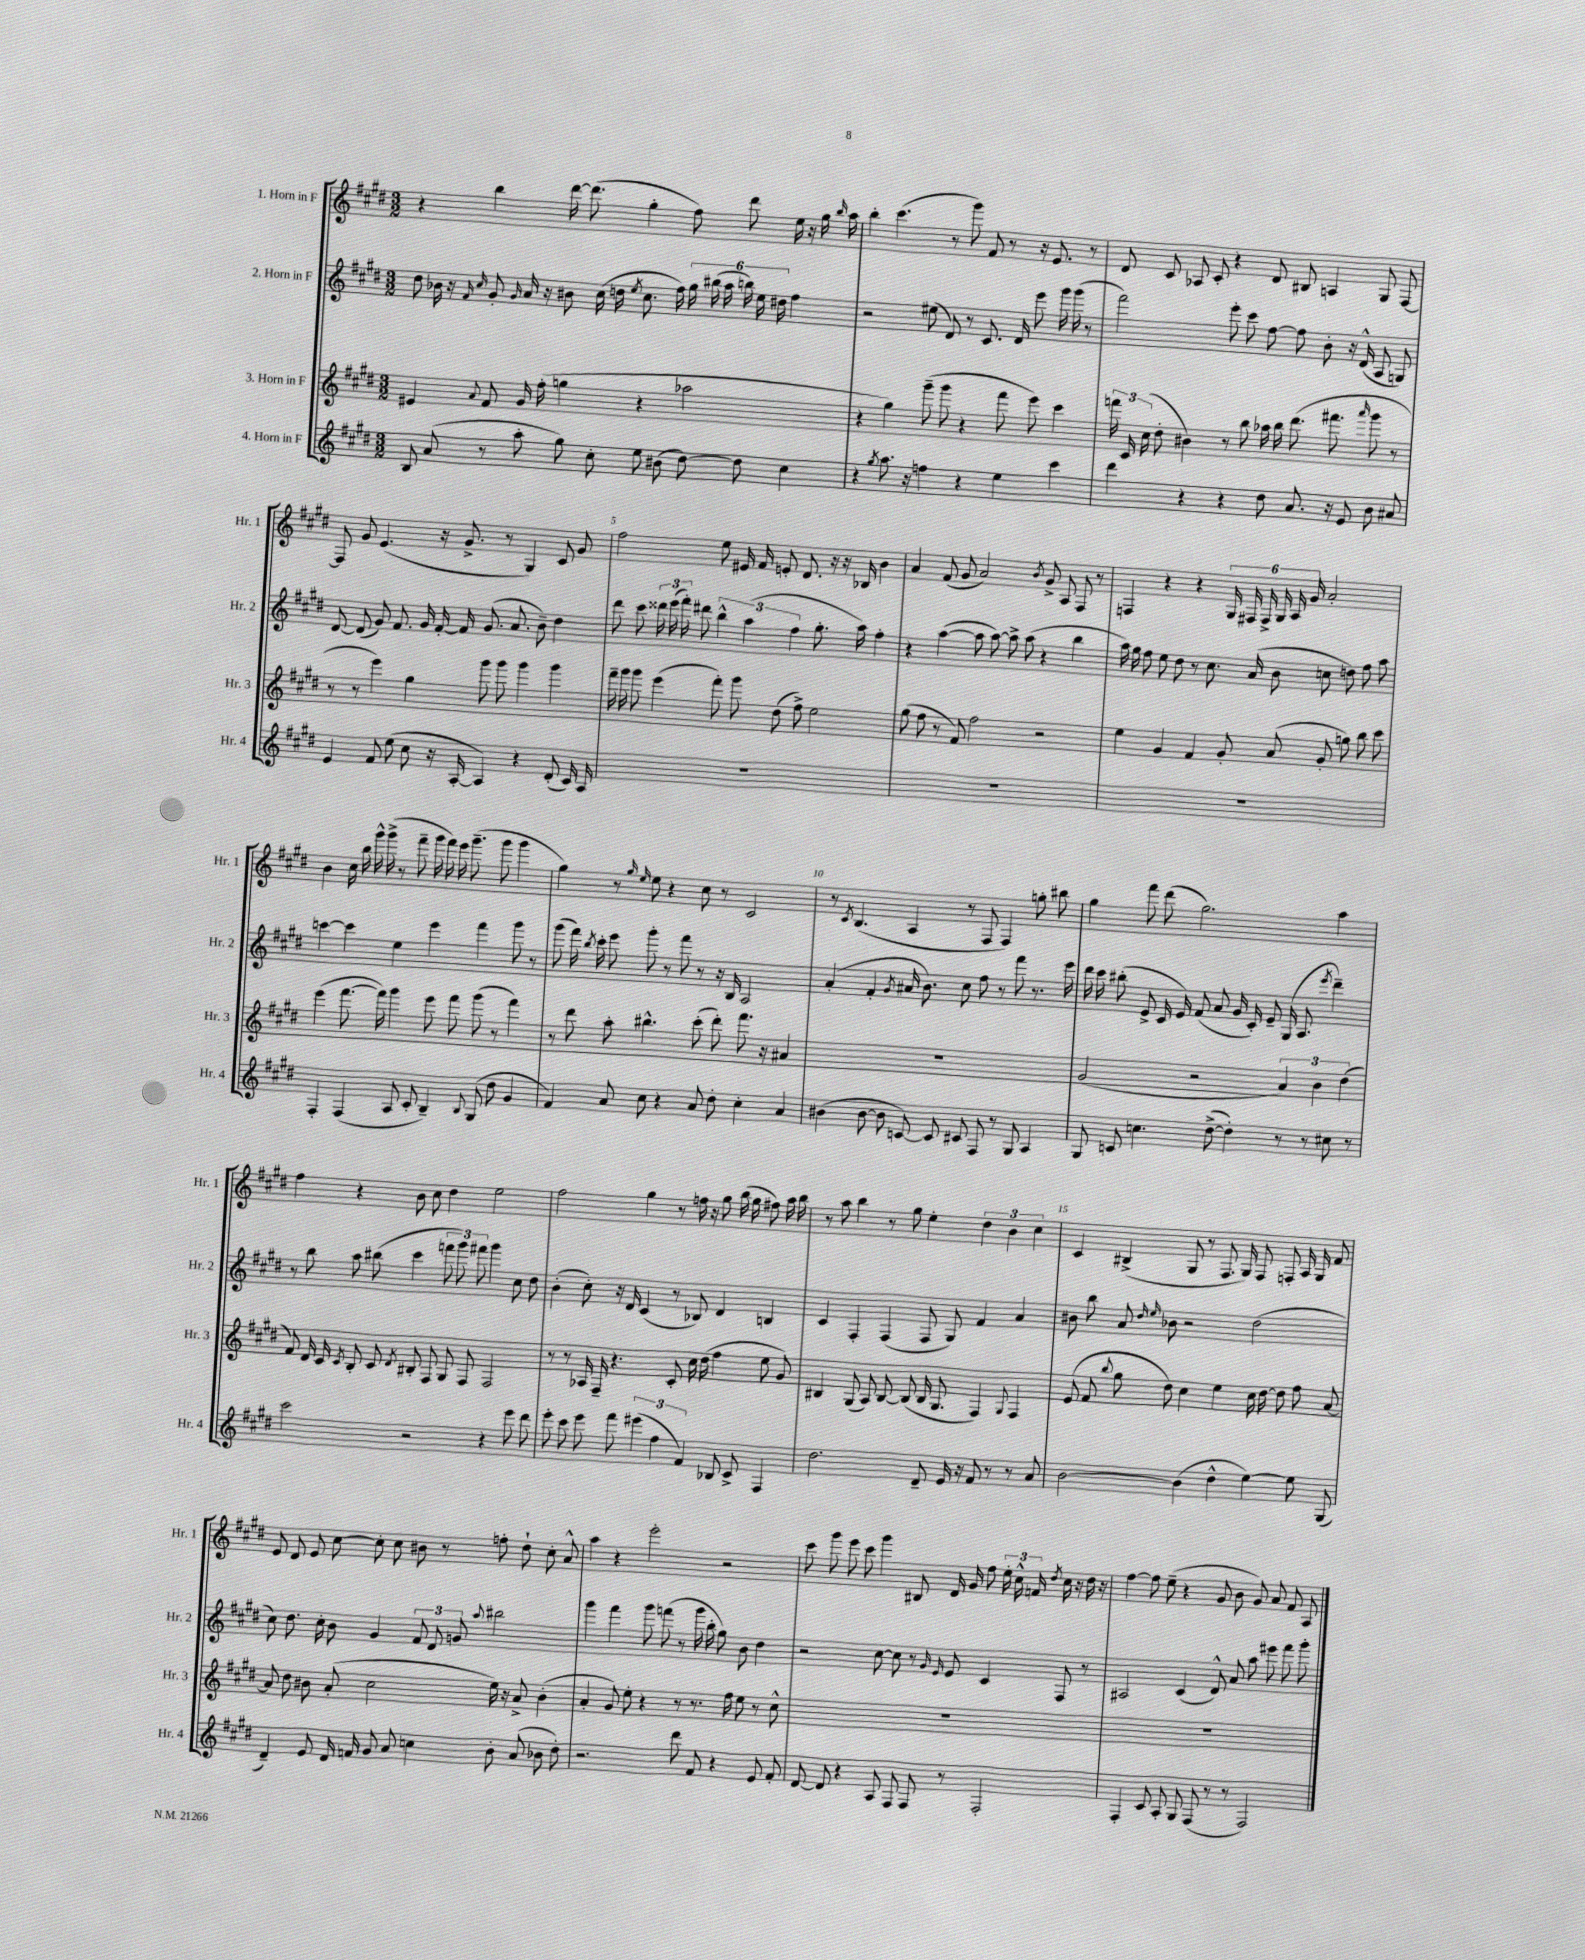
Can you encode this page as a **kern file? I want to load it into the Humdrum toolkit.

**kern	**kern	**kern	**kern
*staff4	*staff3	*staff2	*staff1
*clefG2	*clefG2	*clefG2	*clefG2
*k[f#c#g#d#]	*k[f#c#g#d#]	*k[f#c#g#d#]	*k[f#c#g#d#]
*M3/2	*M3/2	*M3/2	*M3/2
8B	4e#	8dd#	4r
(8a	.	16b-	.
.	.	16r	.
.	.	16qqf#	.
.	8qqa	16qqcc#	.
8r	8f#	8g#'	4bb
.	.	16qqg#	.
8aa'	16g#	16a	.
.	(16ff#'	16r	.
8gg#)	4gg	8b#	[16ddd#
.	.	.	(8.ddd#]
8cc#'	.	(16cc#	.
.	.	16dd	.
.	.	8qee	.
8ee	4r	8.cc#	4gg#'
(8b#	.	.	.
.	.	16ff#)	.
[8dd#)	2aa-	24gg#	8ff#)
.	.	(24bb#	.
.	.	24aa	.
8dd#]	.	24bb)	8ddd#
.	.	24ee	.
.	.	24dd#	.
4cc#	.	4ff#	16ee
.	.	.	16r
.	.	.	16gg#
.	.	.	16qqbb
.	.	.	16aa
=	=	=	=
4r	4r	2r	4bb'
8qgg#	.	.	.
8.aa	4gg#)	.	(4.ccc#
16r	.	.	.
4ff	(8ggg#~	(8ee#	.
.	8ggg#	8d#)	8r
4r	4r	8r	8ggg#)
.	.	8.c#	8f#
4ee	8fff#	.	8r
.	.	16d#	.
.	8eee)	8eee	16r
.	.	.	8.e
4ccc#	4ccc#	16ggg#	.
.	.	(16ggg#	.
.	.	8r	8r
=	=	=	=
4ddd#	24fff	2fff#)	8d#
.	24c#	.	.
.	(24cc#	.	.
.	8dd#'	.	8c#
4r	4b#)	.	8A-
.	.	.	8c#'
4r	8r	8eee'	4r
.	8bb	8ccc#	.
8dd#	16aa-	[8ff#	8d#
.	16bb	.	.
8.a	(8.ddd#	8ff#]	8B#
.	.	8b'	4A
16r	8.fff#	.	.
8e	.	16r	.
.	.	(16d#^^	.
.	16qqaaa	.	.
8b	8ggg#	8A	8G#
8a#	8r	8G)	[8F#
=	=	=	=
4e	8r	[8d#	8F#]
.	8r	(8d#]	8g#
8f#	4eee)	8g#)	(4.e
(8ee	.	8.f#	.
8cc#	4gg#	.	.
.	.	16g#	.
16r	.	[16f#'	16r
[16A'	.	16f#]	8.g#^
4A])	8ggg#	(8.g#	.
.	8ggg#	.	8r
.	.	8.a	.
4r	4ggg#	.	4G#)
.	.	8b~)	.
(8d#'	4ggg#	4dd#	8c#
16c#)	.	.	8g#
16A	.	.	.
=	=	=	=
1.r	16fff#~	8ddd#	2ff#
.	16ggg#	.	.
.	8ggg#	8ccc#	.
.	(4eee	24ddd##	.
.	.	(24eee	.
.	.	24fff#')	.
.	.	8ddd#	.
.	8fff#')	6bb^^	8ee
.	8ggg#	.	16e#
.	.	(6aa	.
.	.	.	16f#
.	(8dd#	.	8e'
.	.	6ff#	.
.	8ff#^)	.	8.d#
.	2ee	8.gg#'	.
.	.	.	16r
.	.	.	16r
.	.	16aa)	16B-
.	.	4ff#'	4b
=	=	=	=
1.r	(8gg#	4r	4a
.	8ff#	.	.
.	8r	([4aa	(8f#
.	8f#)	.	8g#
.	2ff#	8aa]	2a)
.	.	[8aa)	.
.	.	8aa^]	.
.	.	(8aa	.
.	.	.	8qb
.	2r	4r	8g#^
.	.	.	8A
.	.	4bb	8F#
.	.	.	8r
=	=	=	=
1.r	4ee	16aa)	4F
.	.	16gg#	.
.	.	8ff#	.
.	4g#	8ee	4r
.	.	8dd#	.
.	4f#	8r	4r
.	.	8.cc#	.
.	8g#'	.	24G#
.	.	.	24F#
.	.	(16a	.
.	.	.	24F#^
.	(8a	8b	24G#
.	.	.	24A
.	.	.	24g#
.	8g#'	8cc	2a'
.	8gg)	8dd)	.
.	8bb	8ff#	.
.	8ccc#	8aa	.
=	=	=	=
4F#'	(4eee	[4ccc	4b
(4F#	[8.fff#	4ccc]	16cc#
.	.	.	16bb
.	.	.	16ggg#^^
.	16fff#])	.	(16ggg#^
8A	4ggg#	4ee	8r
8c#'	.	.	8fff#~
4B~)	8eee	4eee	16ggg#
.	.	.	16fff#)
.	8fff#	.	16eee
.	.	.	(8.ggg#~
8qqB	.	.	.
(8G#	(8ggg#	4fff#	.
8dd#	8r	.	8ggg#
4g#	4fff#)	8ggg#	4ggg#
.	.	8r	.
=	=	=	=
4f#)	8r	(8ggg#	4gg#)
.	8ddd#	16fff#)	.
.	.	8qbb	.
.	.	16ccc#'	.
8a	8aa'	8eee	8r
.	.	.	16qqgg#
.	.	.	16qqee
8cc#	4.bb#^^	8ggg#'	8ee
4r	.	8r	4r
.	.	8fff#	.
8a	(8ccc#'	8r	8cc#
8dd#'	8ddd#')	16r	8r
.	.	16B	.
4cc#'	8.fff#	2A	2c#
.	16r	.	.
4a	4a#	.	.
=	=	=	=
(4b#	1.r	(4a'	8r
.	.	.	8qc#
.	.	.	(4.B
[8b#	.	4f#'	.
8b#]	.	.	.
.	.	8qg#	.
[8c)	.	16a#	4A
.	.	8.b)	.
8c]	.	.	.
8c#	.	8cc#	8r
8F#	.	8ff#	8F#
8r	.	8r	4F#)
8G#	.	8fff#	.
4A	.	8.r	8gg'
.	.	.	8bb#
.	.	16eee	.
=	=	=	=
8G#	(2g#	16ddd#	4gg#
.	.	16ccc#	.
8c	.	(8bb#'	.
4.cc	.	8e^	8fff#
.	.	16c#	(8ddd#
.	.	16e)	.
.	2r	(8f#	2.gg#)
([8dd#^	.	8a	.
4dd#'])	.	16g#	.
.	.	16c#')	.
.	.	8e~	.
8r	6a)	(16G#	.
.	.	8.A	.
8r	.	.	.
.	6b	.	.
.	.	8qeee	.
8cc#	.	4ddd#~)	4aa
.	(6dd#	.	.
8r	.	.	.
=	=	=	=
2ccc#	8f#)	8r	4ff#
.	16d#	8bb	.
.	16c#	.	.
.	8qc#	.	.
.	8B'	8aa	4r
.	8c#	(8bb#	.
.	8qd#	.	.
2r	8B#'	4ccc#	8b
.	8F#	.	8cc#
.	8G#	12fff	4dd#
.	.	12ggg#)	.
.	8F#	.	.
.	.	12fff#	.
4r	2F#	4ggg#	2ee
8eee	.	8cc#	.
8ddd#	.	8dd#	.
=	=	=	=
8eee'	8r	(4b'	2ff#
8ccc#	8r	.	.
8eee	16A-	8cc#')	.
.	16F#~	.	.
8fff#	4.r	16r	.
.	.	16d#	.
(6eee#	.	(4c#	4gg#
6ff#	.	.	.
.	8c#'	8r	8r
6f#)	.	.	.
.	16cc#	8B-)	16ff
.	(16dd#	.	16r
8B-	4ff#	4d#	8gg#
8c#^	.	.	(16bb
.	.	.	16gg#
4F#	8ee	4B	8ff#)
.	8g#)	.	16aa
.	.	.	16bb
=	=	=	=
2.dd#	4B#	4c#	8r
.	.	.	8aa
.	(8G#	4F#'	4bb
.	8A)	.	.
.	[8B#	(4F#	8r
.	(8B#]	.	8gg#
8d#~	16B#	8F#	4ee'
.	8.G#	.	.
16e	.	8G#)	.
16r	.	.	.
8f#	4F#)	4f#	6dd#
8r	.	.	.
.	.	.	6b
.	8qqG#	.	.
8r	4F#	4a	.
.	.	.	6cc#
8a	.	.	.
=	=	=	=
[2b	(8e	8b#	4c#
.	8f#	8bb	.
.	8qqbb	.	.
.	8gg#	8a	(4B#^
.	.	16qqdd#	.
.	.	16qqee	.
.	8dd#)	8b-	.
(4b]	4cc#	2r	8G#
.	.	.	8r
4dd#^^	4ee	.	8.F#
.	.	.	16G#)
[4ee)	16cc#	(2dd#	8F#
.	[16dd#	.	.
.	8dd#]	.	8F'
8ee]	8ff#	.	16A
.	.	.	16G#
(8G#	[8a	.	8f#
=	=	=	=
4d#~)	8a]	8cc#)	8e
.	8dd#	8.dd#	8d#
8e	8b#	.	8e
.	.	16cc#'	.
16d#	(8a'	8b	[8cc#
16f	.	.	.
8g#	2cc#	4g#	8cc#']
8a	.	.	8cc#
4cc	.	12f#	8b#
.	.	12d#	.
.	.	.	8r
.	.	12g	.
.	.	8qqaa	.
8b'	16ee)	2bb#	8ff'
.	16r	.	.
(8a	8a^	.	8dd#`
8b-	(4b#'	.	8cc#'
8dd#')	.	.	8a^^
=	=	=	=
2.r	4a'	4ggg#	4aa
.	8g#)	4fff#	4r
.	8ee'	.	.
.	4r	8ggg#	2eee'
.	.	(8fff	.
8ddd#	8r	8r	.
8f#	8.r	16ggg#	.
.	.	16bb'	.
4r	.	8gg#)	2r
.	16ff#	.	.
.	8ee	8b	.
8e	8r	4dd#	.
8f#'	8cc#^^	.	.
=	=	=	=
[8d#	1.r	2r	8ccc#
8d#]	.	.	8ggg#
4r	.	.	8eee
.	.	.	8ccc#
8A	.	[8cc#	4ggg#
8F#	.	8cc#]	.
8F#	.	8r	8B#
.	.	16qqg#	.
.	.	16qqe	.
8r	.	8e	16d#
.	.	.	16g#
2F#'	.	4c#	8ff#
.	.	.	24ee'
.	.	.	24cc#^^
.	.	.	24f
.	.	.	8qdd#
.	.	8F#	16cc#
.	.	.	16r
.	.	8r	16dd#
.	.	.	16r
=	=	=	=
4F#'	1.r	2A#	[4ff#
8c#	.	.	8ff#]
8A'	.	.	(8ee~
8G#	.	(4c#	4r
(8F#	.	.	.
8r	.	8d#^^)	8g#
8r	.	8a	8b
2F#)	.	8aa	8g#)
.	.	8eee#	8a
.	.	8fff#	8f#
.	.	8ggg#'	8A
==	==	==	==
*-	*-	*-	*-
